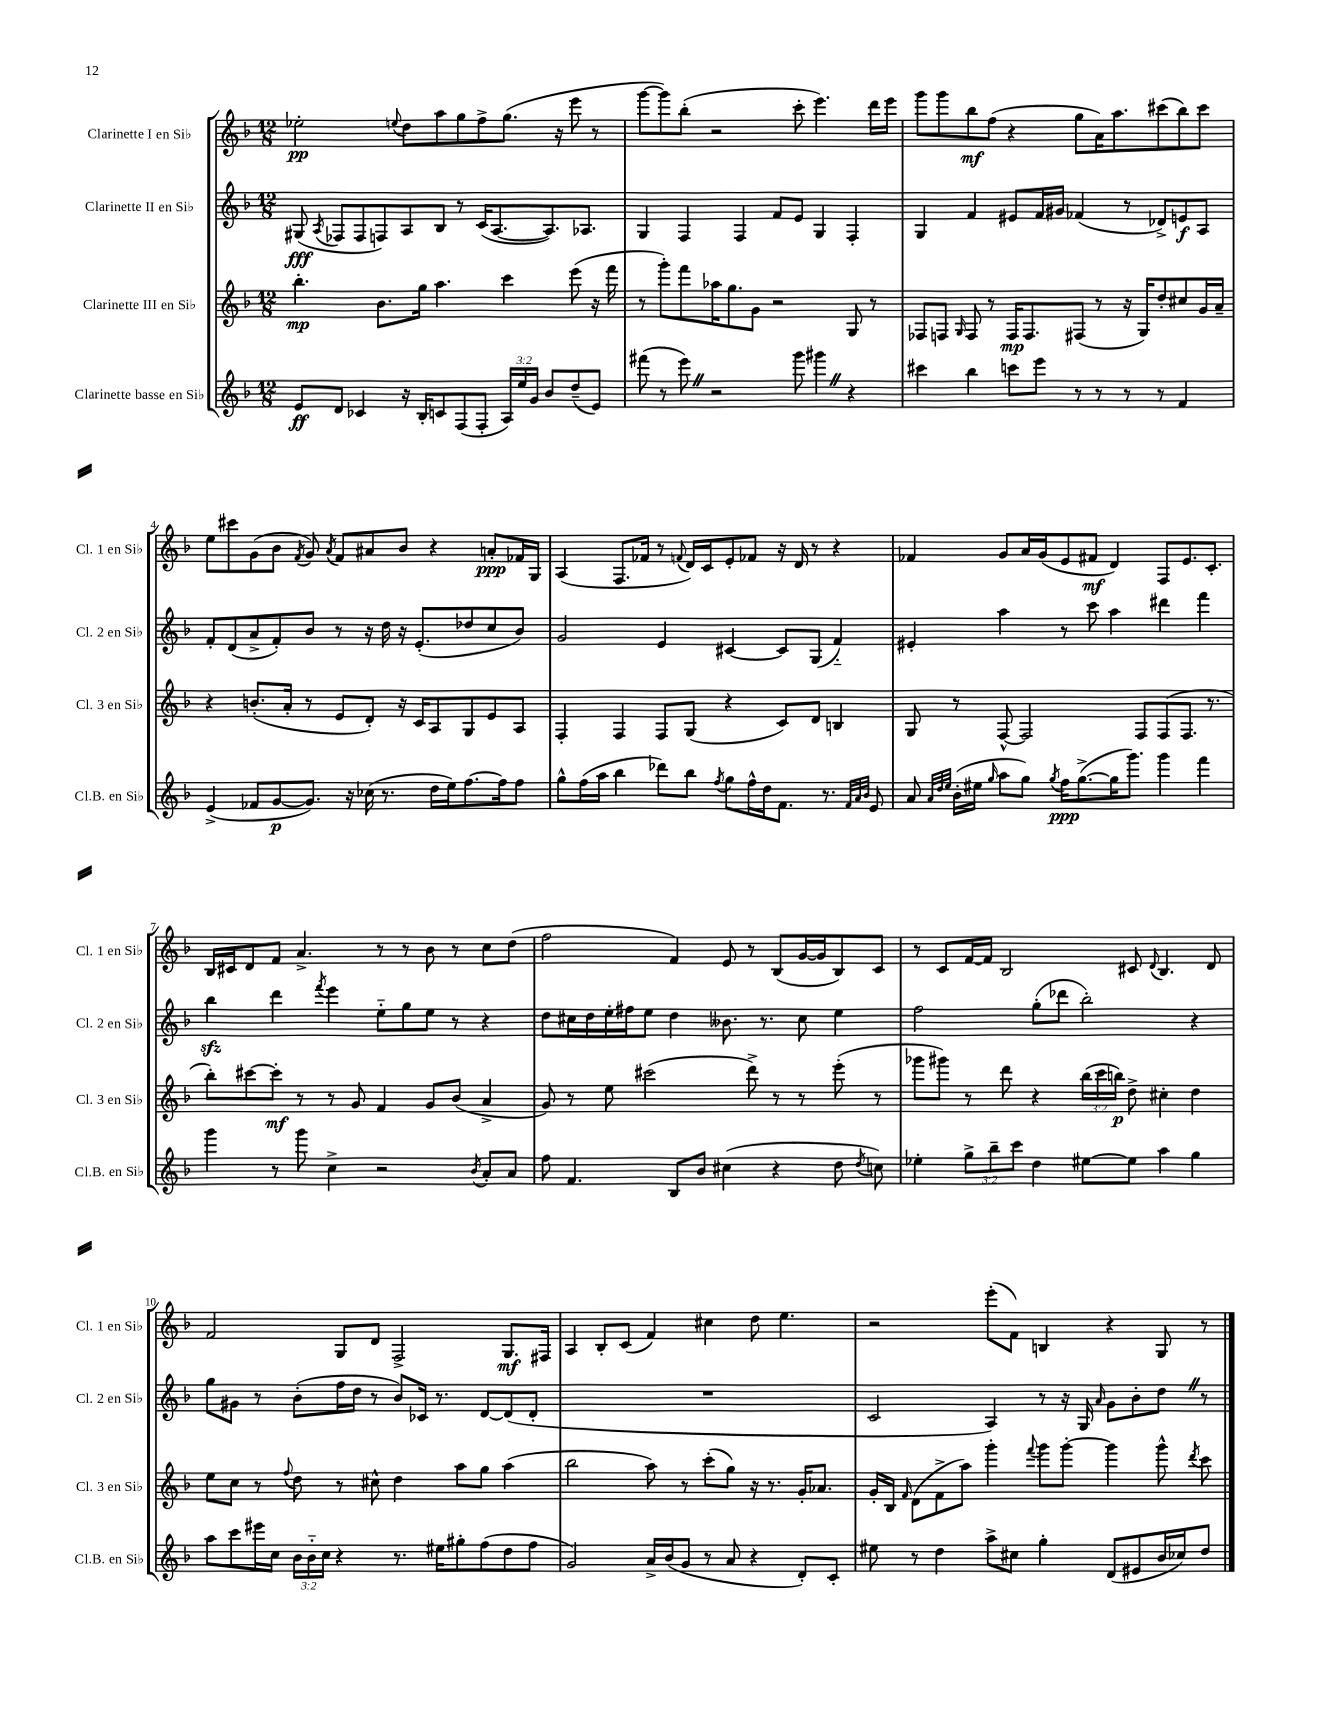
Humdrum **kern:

**kern	**dynam	**kern	**dynam	**kern	**dynam	**kern	**dynam
*part4	*part4	*part3	*part3	*part2	*part2	*part1	*part1
*staff4	*staff4	*staff3	*staff3	*staff2	*staff2	*staff1	*staff1
*I"Clarinette basse en Si♭	*	*I"Clarinette III en Si♭	*	*I"Clarinette II en Si♭	*	*I"Clarinette I en Si♭	*
*I'Cl.B. en Si♭	*	*I'Cl. 3 en Si♭	*	*I'Cl. 2 en Si♭	*	*I'Cl. 1 en Si♭	*
*clefG2	*	*clefG2	*	*clefG2	*	*clefG2	*
*k[b-]	*	*k[b-]	*	*k[b-]	*	*k[b-]	*
*M12/8	*	*M12/8	*	*M12/8	*	*M12/8	*
=1	=1	=1	=1	=1	=1	=1	=1
8e/L	ff	4.bb-'\	mp	(8G#X/	fff	2ee-X'\	pp
.	.	.	.	8qA/	.	.	.
8d/J	.	.	.	8F-X/L	.	.	.
4c-X/	.	.	.	8F-/	.	.	.
.	.	8.b-\L	.	8Fn/)	.	.	.
.	.	.	.	.	.	8qqeen/	.
16r	.	.	.	8A/	.	8dd\L	.
16B-'/KL	.	16gg\Jk	.	.	.	.	.
8cn/	.	4.aa\	.	8B-/J	.	8aa\	.
(8F/	.	.	.	8r	.	8gg\	.
8F'/J	.	.	.	(16c/KL	.	8ff^\	.
.	.	.	.	[8.A/	.	.	.
24A/LL)	.	4ccc\	.	.	.	(8.gg\J	.
24ee/	.	.	.	.	.	.	.
24g/JJ	.	.	.	.	.	.	.
8b-/L	.	.	.	8.A/])	.	.	.
.	.	.	.	.	.	16r	.
(8dd~/	.	(8eee\	.	.	.	8eee\	.
.	.	.	.	8.A-X/J	.	.	.
8e/J)	.	16r	.	.	.	8r	.
.	.	16fff\	.	.	.	.	.
=2	=2	=2	=2	=2	=2	=2	=2
(8fff#X\	.	8r	.	4G/	.	[8ggg\L	.
8r	.	8ggg'\L)	.	.	.	8ggg\])	.
8eeeZ\)	.	8fff\	.	4F/	.	(8bb-'\J	.
2r	.	16aa-X\K	.	.	.	2r	.
.	.	8.gg\	.	.	.	.	.
.	.	.	.	4F/	.	.	.
.	.	8g\J	.	.	.	.	.
.	.	2r	.	8f/L	.	.	.
8ggg\	.	.	.	8e/J	.	8ccc'\	.
4ggg#XZ\	.	.	.	4G/	.	4.eee\)	.
4r	.	8G/	.	4F'/	.	.	.
.	.	8r	.	.	.	16ddd\LL	.
.	.	.	.	.	.	16eee\JJ	.
=3	=3	=3	=3	=3	=3	=3	=3
4ccc#X\	.	8F-X/L	.	4G/	.	8ggg\L	.
.	.	8Fn/J	.	.	.	8ggg\	.
.	.	16qqG/	.	.	.	.	.
4bb-\	.	8F/	.	4f/	.	8bb-\	mf
.	.	8r	.	.	.	(8ff\J	.
8cccn\L	.	16F/KL	mp	8e#X/L	.	4r	.
.	.	8.F/	.	.	.	.	.
8eee\J	.	.	.	16f/L	.	.	.
.	.	.	.	16g#X/JJ	.	.	.
8r	.	(8F#X/J	.	(4f-X/	.	8gg\L	.
8r	.	8r	.	.	.	16a\K)	.
.	.	.	.	.	.	8.aa\	.
8r	.	16r	.	8r	.	.	.
.	.	16G/KL)	.	.	.	.	.
8r	.	8dd'/	.	8d-X^/L)	.	(8ccc#X\	.
4f/	.	8cc#X/	.	8en/	f	8bb-\)	.
.	.	16g/L	.	8A/J	.	8ccc#\J	.
.	.	16a~/JJ	.	.	.	.	.
!!LO:LB:g=z
=4	=4	=4	=4	=4	=4	=4	=4
(4e^/	.	4r	.	8f'/L	.	8ee\L	.
.	.	.	.	(8d/	.	8ccc#X\	.
8f-X/L	.	(8.bn'/L	.	8a^/	.	(8g\	.
[8g/	p	.	.	8f'/)	.	8b-\J	.
.	.	16a'/Jk	.	.	.	.	.
.	.	.	.	.	.	8qf/	.
8.g/J])	.	8r	.	8b-/J	.	8g/)	.
.	.	.	.	.	.	8qa/	.
.	.	8e/L	.	8r	.	8f/L	.
16r	.	.	.	.	.	.	.
(16cc-X\	.	8d'/J)	.	16r	.	8a#X/	.
8.r	.	.	.	16dd\	.	.	.
.	.	16r	.	16r	.	8b-/J	.
.	.	16c/KL	.	(8.e'/L	.	.	.
16dd\LL	.	8A/	.	.	.	4r	.
16ee\J)	.	.	.	.	.	.	.
[8.ff\	.	8G/	.	8dd-X/	.	.	.
.	.	8e/	.	8cc/	.	8an'/L	ppp
16ff\k]	.	.	.	.	.	.	.
8ff\J	.	8A/J	.	8b-/J)	.	16f-X/L	.
.	.	.	.	.	.	16G/JJ	.
=5	=5	=5	=5	=5	=5	=5	=5
8gg^^\L	.	4F'/	.	2g/	.	(4A/	.
(16ff\L	.	.	.	.	.	.	.
16aa\JJ	.	.	.	.	.	.	.
4bb-\	.	4F/	.	.	.	8.F/L	.
.	.	.	.	.	.	16f-X/Jk	.
8ddd-X\L)	.	8F/L	.	4e/	.	8r	.
.	.	.	.	.	.	8qqfn/	.
8bb-\J	.	(8G/J	.	.	.	16d/LL)	.
.	.	.	.	.	.	16c/J	.
8qff/	.	.	.	.	.	.	.
8gg\L	.	4r	.	[4c#X/	.	8e'/	.
16ff^^\L	.	.	.	.	.	8f-X/J	.
16dd\J	.	.	.	.	.	.	.
8.f\J	.	8c/L)	.	8c#/L]	.	16r	.
.	.	.	.	.	.	16d/	.
.	.	8d/J	.	(8G/J	.	8r	.
8.r	.	.	.	.	.	.	.
.	.	4Bn/	.	4f/)	.	4r	.
32qqf/LLL	.	.	.	.	.	.	.
32qqa/	.	.	.	.	.	.	.
32qqb-/JJJ	.	.	.	.	.	.	.
8e/	.	.	.	.	.	.	.
=6	=6	=6	=6	=6	=6	=6	=6
8a/	.	8G/	.	4e#X'/	.	4f-X/	.
32qqa/LLL	.	.	.	.	.	.	.
32qqdd/	.	.	.	.	.	.	.
32qqee/JJJ	.	.	.	.	.	.	.
(16b-'\LL	.	8r	.	.	.	.	.
16ee#X\JJ	.	.	.	.	.	.	.
16qqgg/	.	.	.	.	.	.	.
8aa\L	.	[8F^^/	.	4aa\	.	8g/L	.
8gg\J)	.	2F/]	.	.	.	16a/L	.
.	.	.	.	.	.	(16g/J	.
8qgg/	.	.	.	.	.	.	.
16ff\KL	ppp	.	.	8r	.	8e/	.
([8.gg^\	.	.	.	.	.	.	.
.	.	.	.	8ccc\	.	8f#X/J	mf
16gg\K]	.	.	.	4aa\	.	4d/)	.
8.ggg\J)	.	.	.	.	.	.	.
.	.	8F/L	.	.	.	.	.
4ggg\	.	(8F/	.	4ddd#X\	.	8F/L	.
.	.	8.F/J	.	.	.	8.e/	.
4fff\	.	.	.	4fff\	.	.	.
.	.	8.r	.	.	.	8.c'/J	.
!!LO:LB:g=z
=7	=7	=7	=7	=7	=7	=7	=7
4ggg\	.	8bb-'\L)	.	4bb-zz\	.	16B-/LL	.
.	.	.	.	.	.	16c#X/J	.
.	.	[8ccc#X\	.	.	.	8d/	.
8r	.	8ccc#'\J]	mf	4ddd\	.	8f/J	.
8ggg\	.	8r	.	.	.	4.a^/	.
.	.	.	.	8qfff/	.	.	.
4cc^\	.	8r	.	4eee\	.	.	.
.	.	8g/	.	.	.	.	.
2r	.	4f/	.	8ee\L	.	8r	.
.	.	.	.	8gg\	.	8r	.
.	.	8g/L	.	8ee\J	.	8b-\	.
.	.	(8b-/J	.	8r	.	8r	.
8qb-/	.	.	.	.	.	.	.
8a'/L	.	4a^/	.	4r	.	8cc\L	.
8a/J	.	.	.	.	.	(8dd\J	.
=8	=8	=8	=8	=8	=8	=8	=8
8ff\	.	8g/)	.	8dd\L	.	2ff\	.
4.f/	.	8r	.	16cc#X\L	.	.	.
.	.	.	.	16dd\	.	.	.
.	.	8ee\	.	16ee'\	.	.	.
.	.	.	.	16ff#X\J	.	.	.
.	.	(2ccc#X\	.	8ee\J	.	.	.
8B-/L	.	.	.	4dd\	.	4f/)	.
8b-/J	.	.	.	.	.	.	.
(4cc#X\	.	.	.	8.b--X\	.	8e/	.
.	.	8ddd^\)	.	.	.	8r	.
.	.	.	.	8.r	.	.	.
4r	.	8r	.	.	.	(8B-/L	.
.	.	8r	.	8cc#\	.	[16g/L	.
.	.	.	.	.	.	16g/J]	.
8dd\	.	(8eee'\	.	4ee\	.	8B-/)	.
8qdd/	.	.	.	.	.	.	.
8ccn\)	.	8r	.	.	.	8c/J	.
=9	=9	=9	=9	=9	=9	=9	=9
4ee-X'\	.	8ggg-X\L	.	2ff\	.	8r	.
.	.	8ggg#X\J)	.	.	.	8c/L	.
12gg^\L	.	8r	.	.	.	[16f/L	.
.	.	.	.	.	.	16f/JJ]	.
12bb-~\	.	.	.	.	.	.	.
.	.	8ddd\	.	.	.	2B-/	.
12ccc\J	.	.	.	.	.	.	.
4dd\	.	4r	.	(8gg'\L	.	.	.
.	.	.	.	8ddd-X\J	.	.	.
[8ee#X\L	.	(24bb-\LL	.	2bb-'\)	.	.	.
.	.	24ccc\	.	.	.	.	.
.	.	24bbn\JJ)	p	.	.	.	.
8ee#\J]	.	8dd^\	.	.	.	8c#X/	.
.	.	.	.	.	.	8qqd/	.
4aa\	.	4cc#X'\	.	.	.	4.B-/	.
4gg\	.	4dd\	.	4r	.	.	.
.	.	.	.	.	.	8d/	.
!!LO:LB:g=z
=10	=10	=10	=10	=10	=10	=10	=10
8aa\L	.	8ee\L	.	8gg\L	.	2f/	.
8ccc\	.	8cc\J	.	8g#X\J	.	.	.
16eee#X\L	.	8r	.	8r	.	.	.
16cc\JJ	.	.	.	.	.	.	.
.	.	8qqff/	.	.	.	.	.
24b-\LL	.	8dd\	.	(8b-'\L	.	.	.
24b-\	.	.	.	.	.	.	.
24cc\JJ	.	.	.	.	.	.	.
4r	.	8r	.	16ff\L	.	8G/L	.
.	.	.	.	16dd\JJ	.	.	.
.	.	8cc#X^^\	.	8r	.	8d/J	.
8.r	.	4dd\	.	8b-/L)	.	2F^/	.
.	.	.	.	16c-X/Jk	.	.	.
16ee#X\KL	.	.	.	8.r	.	.	.
8gg#X'\	.	8aa\L	.	.	.	.	.
(8ff\	.	8gg\J	.	[8d/L	.	.	.
8dd\	.	(4aa\	.	(8d/]	.	8.G/L	mf
8ff\J	.	.	.	8d'/J	.	.	.
.	.	.	.	.	.	16F#X/Jk	.
=11	=11	=11	=11	=11	=11	=11	=11
2g/)	.	2bb-\	.	1.r	.	4A/	.
.	.	.	.	.	.	8B-'/L	.
.	.	.	.	.	.	(8c/J	.
16a^/LL	.	8aa\)	.	.	.	4f/)	.
(16b-/J	.	.	.	.	.	.	.
8g/J	.	8r	.	.	.	.	.
8r	.	(8ccc'\L	.	.	.	4cc#X\	.
8a/	.	8gg\J)	.	.	.	.	.
4r	.	16r	.	.	.	8dd\	.
.	.	8.r	.	.	.	.	.
.	.	.	.	.	.	4.ee\	.
8d'/L)	.	16g'/KL	.	.	.	.	.
.	.	8.a-X/J	.	.	.	.	.
8c'/J	.	.	.	.	.	.	.
=12	=12	=12	=12	=12	=12	=12	=12
8ee#X\	.	16g'/LL	.	2c/	.	2r	.
.	.	16B-/JJ	.	.	.	.	.
.	.	16qqf/	.	.	.	.	.
8r	.	(8d\L	.	.	.	.	.
4dd\	.	8f^\	.	.	.	.	.
.	.	8aa\J)	.	.	.	.	.
8aa^\L	.	4ggg'\	.	4A/)	.	(8eee'\L	.
8cc#X\J	.	.	.	.	.	8f\J)	.
.	.	8qqfff/	.	.	.	.	.
4gg'\	.	8ggg\L	.	8r	.	4Bn/	.
.	.	[8ggg'\J	.	16r	.	.	.
.	.	.	.	16G/	.	.	.
.	.	.	.	16qqa/	.	.	.
(8d/L	.	4ggg\]	.	8g\L	.	4r	.
8e#X/	.	.	.	8b-'\	.	.	.
16b-/L	.	8ggg^^\	.	8ddZ\J	.	8G/	.
16cc-X/J)	.	.	.	.	.	.	.
.	.	8qddd/	.	.	.	.	.
8dd/J	.	8ccc\	.	8r	.	8r	.
==	==	==	==	==	==	==	==
*-	*-	*-	*-	*-	*-	*-	*-
